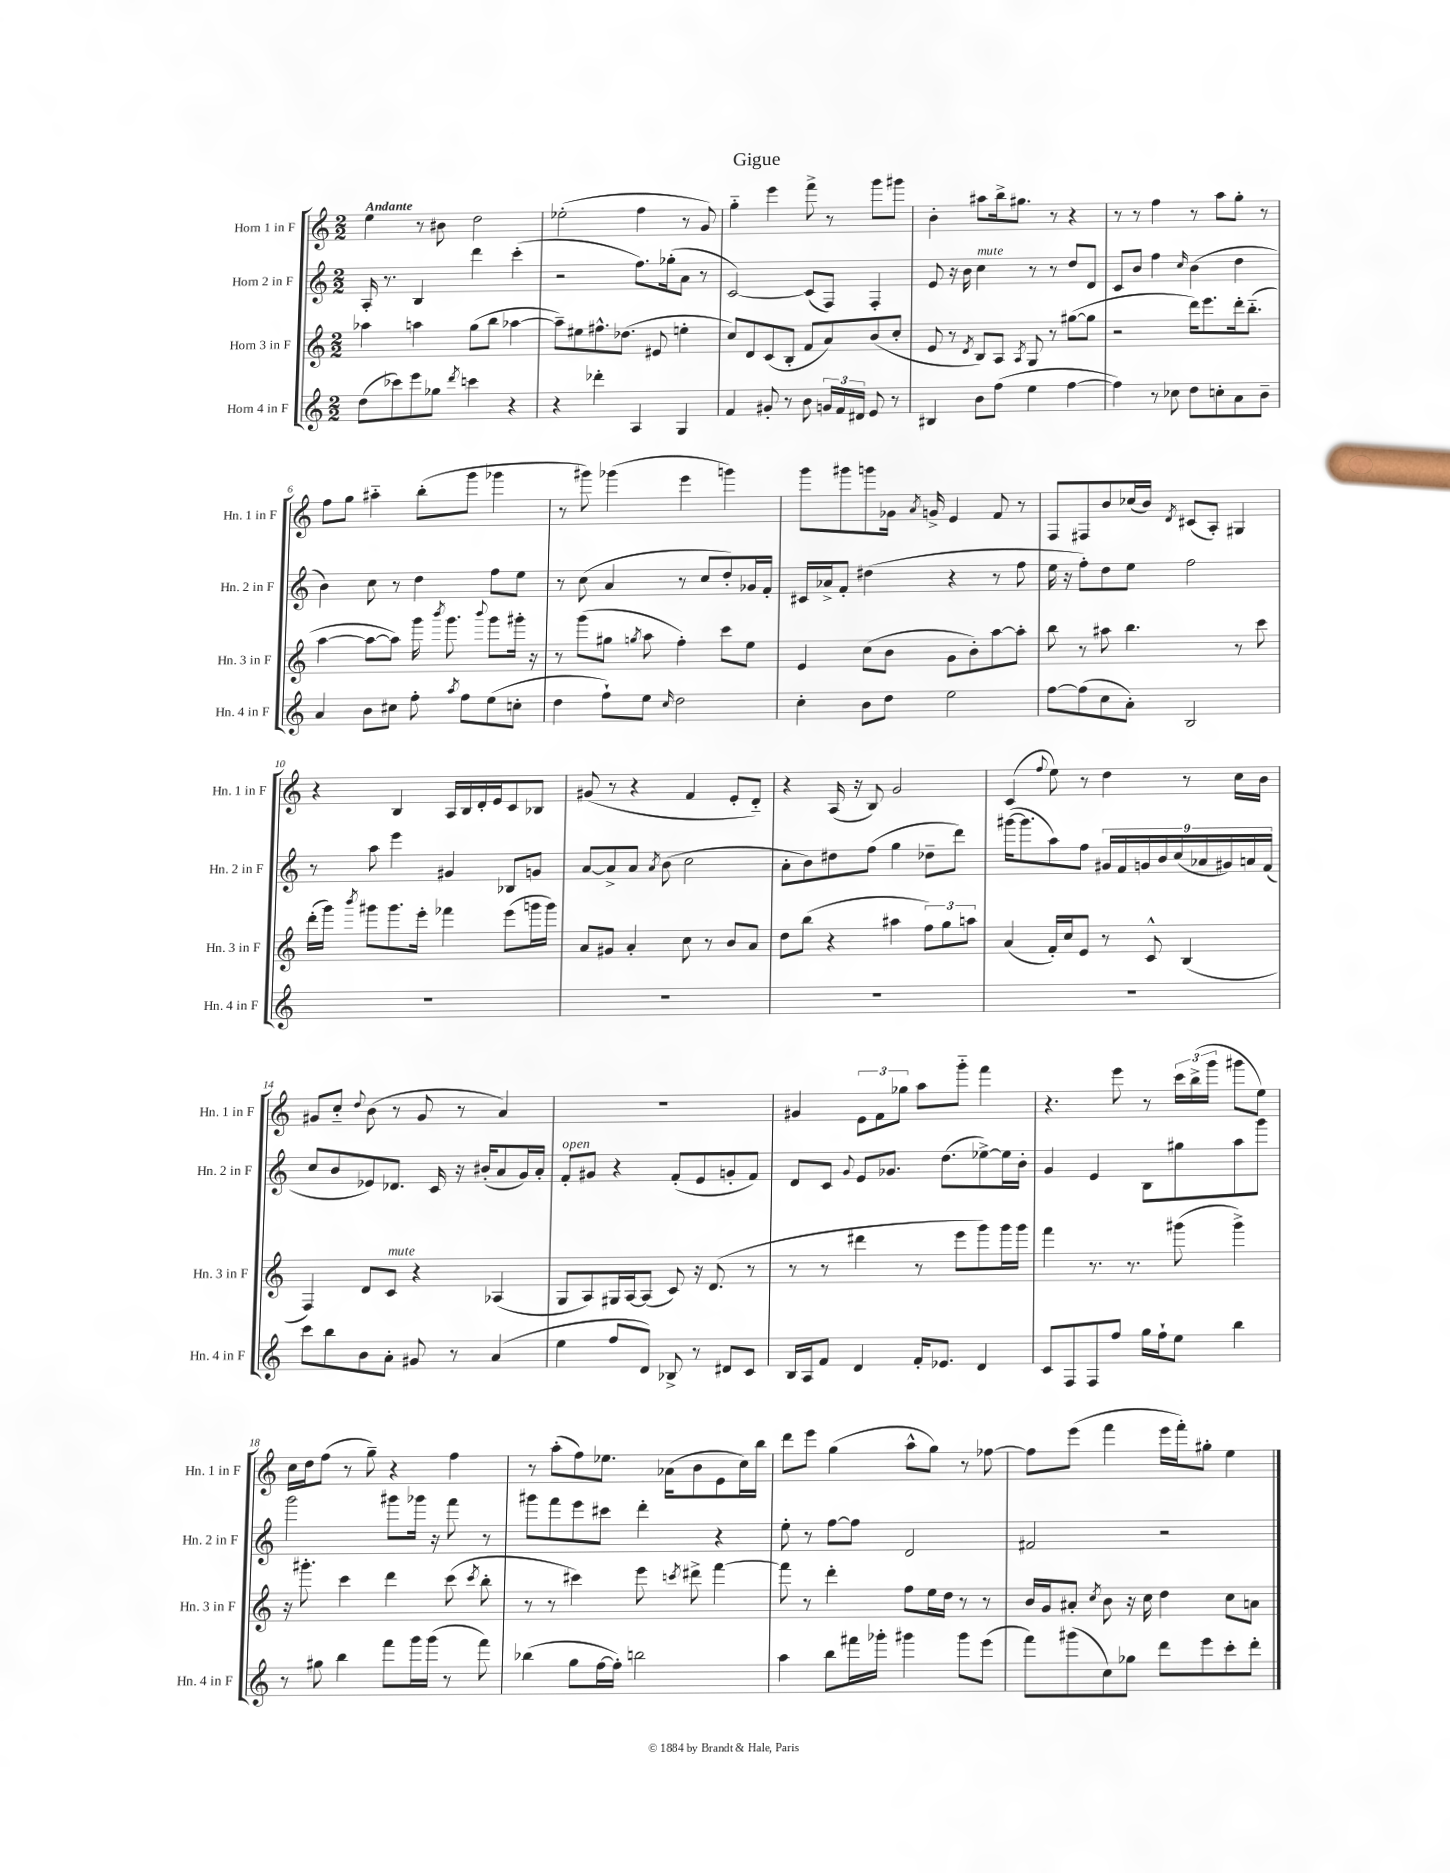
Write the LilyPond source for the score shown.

\header { title = "Gigue" }
<<
\new StaffGroup <<
\new Staff = "s0" \with { instrumentName = "Horn 1 in F" shortInstrumentName = "Hn. 1 in F" } {
    \clef treble \key c \major \numericTimeSignature \time 2/2 \tempo "Andante"
    \autoBeamOff e''4 r8 bis'8 d''2 |
    ees''2-.( f''4 r8 g'8) |
    g''4-_ e'''4 f'''8-> r8 g'''8[ gis'''8] |
    b'4-. ais''8[ b''16-> gis''8.] r8 r4 |
    r8 r8 f''4 r8 a''8[ g''8]-. r8 |
    f''8[ g''8] ais''4-_ b''8[-.( g'''8] ges'''4 |
    r8 gis'''8) ges'''4( e'''4 g'''4) |
    g'''8[ gis'''8 g'''8 ges'16] \acciaccatura { a'8 } g'16-> e'4 f'8 r8 |
    f8[ fis8 b'8 ces''16( b'16]) \acciaccatura { d'8 } cis'8[( a8]-.) gis4 |
    r4 b4 a16[ b16 d'16-. e'16 c'8 bes8] |
    gis'8( r8 r4 f'4 e'8[-. d'8]-_) |
    r4 a16( r16 b8) g'2 |
    c'4( \appoggiatura { f''8 } e''8) r8 d''4 r8 c''16[ b'16] |
    gis'8[ c''8]-_ \appoggiatura { d''8 } b'8( r8 gis'8 r8 a'4) |
    R1 |
    gis'4 \tuplet 3/2 { e'8[ f'8 ges''8] } a''8[ g'''8]-_ f'''4 |
    r4. e'''8 r8 \tuplet 3/2 { c'''16[ b''16->( g'''16] } gis'''8[ e''8]) |
    c''16[ d''16 f''8]( r8 g''8--) r4 f''4 |
    r8 a''8[-.( f''8) ees''8.] aes'16[( b'8 e'8 c''16) b''16] |
    d'''8[ e'''8] g''4( a''8[-^ g''8]) r8 fes''8~ |
    fes''8[ e'''8]( f'''4 e'''16[ f'''16-.) gis''8]-. e''4 \bar "|." |
}
\new Staff = "s1" \with { instrumentName = "Horn 2 in F" shortInstrumentName = "Hn. 2 in F" } {
    \clef treble \key c \major \numericTimeSignature \time 2/2
    \autoBeamOff a16-. r8. b4 d'''4 c'''4-.( |
    r2 f''8.[) ges''16-.( a'8] r8 |
    c'2~) c'8[( f8]) f4-. |
    e'8 r16 b'16 c''4^\markup { \italic "mute" } r8 r8 d''8[ d'8] |
    c'8[ b'8] f''4 \grace { c''16 } b'4( d''4 |
    b'4) c''8 r8 d''4 f''8[ e''8] |
    r8 c''8( a'4 r8 c''8[ d''8-.) ges'16 f'16]-. |
    cis'16[ aes'16-> f'8]-. dis''4( r4 r8 f''8 |
    e''16 r16 f''8[-.) d''8 e''8] f''2 |
    r8 a''8 e'''4 gis'4 bes8[ g'8] |
    a'8[~ a'8-> a'8] \acciaccatura { a'8 } b'8( c''2 |
    a'8[-. b'8) dis''8 f''8]( g''4 des''8[-- d'''8]) |
    gis'''16[~( gis'''8. a''8) f''8] \tuplet 9/8 { gis'16[ f'16 g'16 b'16 c''16( aes'16 gis'16) a'16 f'16]( } |
    c''8[ b'8 ees'8) des'8.] c'16 r16 bis'16[-.( a'8 g'16) a'16]-. |
    f'8[-.^\markup { \italic "open" } gis'8] r4 f'8[-.( e'8 g'8-. f'8]) |
    d'8[ c'8] \appoggiatura { g'8 } e'8[ ges'8.] d''8.[( ees''8~->) ees''16 b'16]-. |
    g'4 e'4 b8[ gis''8 a''8 g'''8] |
    g'''2 gis'''8[ ges'''16] r16 f'''8 r8 |
    gis'''8[ f'''8 e'''8 cis'''8] d'''4-. r4 |
    e''8-. r8 f''8[~ f''8] d'2 |
    fis'2 r2 \bar "|." |
}
\new Staff = "s2" \with { instrumentName = "Horn 3 in F" shortInstrumentName = "Hn. 3 in F" } {
    \clef treble \key c \major \numericTimeSignature \time 2/2
    \autoBeamOff aes''4 a''4 g''8[( b''8] aes''4~ |
    aes''8[--) eis''8 fis''8.-^ des''8.]( eis'8 e''4-. |
    c''8[) d'8 c'8( b8]-. f'8[ a'8) b'8( c''8]-. |
    e'8 r8 \acciaccatura { d'8 } b8[) a8] \acciaccatura { a8 } g8 r8 gis''8[~( gis''8] |
    r2 d'''16[) e'''8. d'''16-. b''8.]-_( |
    a''4~ a''8[~ a''8]) g'''16 \acciaccatura { b'''8 } g'''8. \appoggiatura { b'''8 } g'''8[ gis'''16]-. r16 |
    r8 g'''8[( gis''8] \acciaccatura { g''8 } a''8 f''4-.) c'''8[ e''8] |
    e'4 c''8[( b'8] g'8[ b'8-.) a''8~ a''8]-. |
    b''8 r8 ais''8 b''4. r8 c'''8 |
    d'''16[-.( g'''16]) \acciaccatura { b'''8 } gis'''8[ gis'''8. e'''16]-. fes'''4 e'''8[( g'''16 g'''16]) |
    a'8[ gis'8] a'4-. c''8 r8 b'8[ a'8] |
    d''8[ b''8]( r4 ais''4 \tuplet 3/2 { f''8[) g''8 a''8] } |
    a'4( f'16[-.) c''16 e'8] r8 c'8-^ b4( |
    f4) d'8[ c'8]^\markup { \italic "mute" } r4 aes4( |
    g8[ a8) gis16 a16~ a8]( c'8) r16 d'8.( r8 |
    r8 r8 dis'''4 r8 e'''8[ g'''8) g'''16 g'''16] |
    f'''4 r8. r8. gis'''8( gis'''4->) |
    r16 gis'''8.-. c'''4 d'''4 c'''8( \acciaccatura { c'''8 } b''8-. |
    r8 r8 cis'''4) e'''8 \acciaccatura { c'''8 } dis'''8-> f'''4~ |
    f'''8 r8 d'''4-. f''8[ e''16 d''16] r8 r8 |
    b'16[ g'16 ais'8]-. \acciaccatura { c''8 } b'8 r16 c''16 d''4 c''8[ a'8] \bar "|." |
}
\new Staff = "s3" \with { instrumentName = "Horn 4 in F" shortInstrumentName = "Hn. 4 in F" } {
    \clef treble \key c \major \numericTimeSignature \time 2/2
    \autoBeamOff d''8[( ces'''8) e'''8 ges''8] \acciaccatura { d'''8 } c'''4 r4 |
    r4 des'''4-. a4 g4 |
    f'4 gis'8-. r8 b'8 \tuplet 3/2 { g'16[ f'16 dis'16] } e'8 r8 |
    bis4 b'8[ f''8]( e''4 f''4~ |
    f''4) r8 ces''8 d''8[ c''8-. a'8 b'8]-- |
    a'4 b'8[ cis''8] f''8-. \acciaccatura { a''8 } f''8[ e''8( c''8]-. |
    d''4 f''8[-!) e''8] \grace { c''16 } d''2 |
    c''4-. b'8[ d''8] e''2 |
    f''8[~ f''8( c''8 a'8]-.) b2 |
    R1 |
    R1 |
    R1 |
    R1 |
    c'''8[ b''8 b'8 a'8]-. gis'8 r8 a'4( |
    e''4 f''8[ d'8]) bes8-> r8 dis'8[ c'8] |
    b16[ a16 f'8] d'4 f'16[-. ees'8.] d'4 |
    c'8[ f8 f8 f''8] g''16[ f''16-! e''8] b''4 |
    r8 gis''8 b''4 f'''8[ g'''16 g'''16]( r8 f'''8) |
    bes''4( g''8[ f''16~ f''16]-.) b''2 |
    a''4 b''8[ fis'''16 ges'''16]-. gis'''4 gis'''8[ e'''8]( |
    f'''8[) gis'''8( c''8) ges''8] d'''8[ e'''8 c'''8-. d'''8]-. \bar "|." |
}
>>
>>
